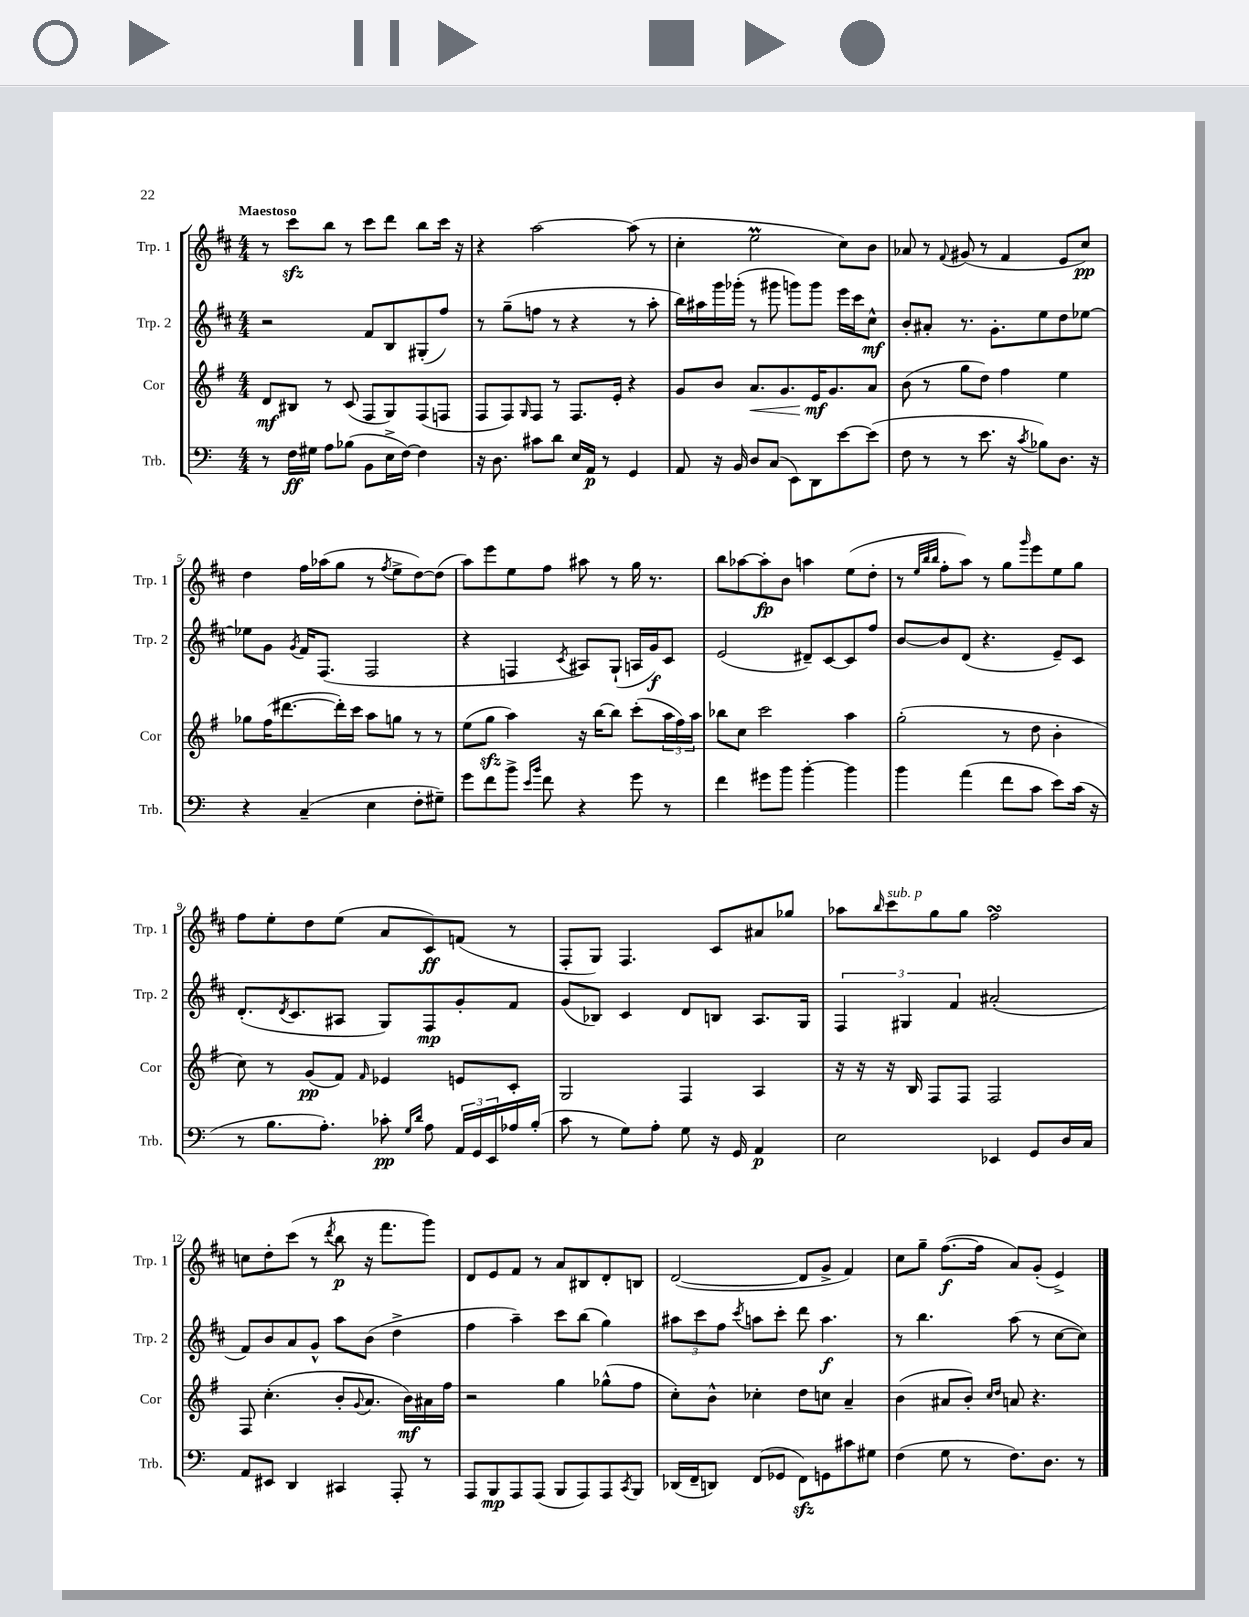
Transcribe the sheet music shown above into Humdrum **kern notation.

**kern	**kern	**kern	**kern
*staff4	*staff3	*staff2	*staff1
*clefF4	*clefG2	*clefG2	*clefG2
*k[]	*k[f#]	*k[f#c#]	*k[f#c#]
*M4/4	*M4/4	*M4/4	*M4/4
8r	8d	2r	8r
16F	8B#	.	8ccc#
16G#	.	.	.
8A	8r	.	8bb
(8B-	(8c	.	8r
8BB	8F#	8f#	8ccc#
16E^	8G)	8B	8ddd
[16F)	.	.	.
4F]	(8F#	(8G#'	8bb
.	8F	8ff#)	16ccc#
.	.	.	16r
=	=	=	=
16r	8F#	8r	4r
8.D	.	.	.
.	8F#)	(8gg~	.
.	16qqG	.	.
8c#	8F#	8ff	[2aa
8d	8r	8r	.
16E	8.F#	4r	.
16AA	.	.	.
8r	.	.	.
.	16e'	.	.
4GG	4r	8r	(8aa]
.	.	8aa'	8r
=	=	=	=
8AA	8g	16bb)	4cc#'
.	.	16aa#	.
16r	8b	16ggg	.
16BB	.	(16ggg-'	.
8D	8.a	8r	2ee
(8C	.	8ggg#	.
.	8.g	.	.
8EE)	.	8ggg)	.
8DD	16e	8ggg	.
.	8.g	.	.
[8e	.	16eee	8cc#)
.	.	16ccc#	.
(8e]	8a	8cc#^^	8b
=	=	=	=
8F	(8b	8b'	8a-
8r	8r	8a#'	8r
.	.	.	8qqf#
8r	8gg	8.r	(8g#
8.e	8dd)	.	8r
.	.	8.g'	.
.	4ff#	.	4f#
16r	.	.	.
8qc	.	.	.
8B-)	.	8ee	.
8.D	4ee	8dd	8e
.	.	[8ee-	8cc#)
16r	.	.	.
=	=	=	=
4r	8gg-	8ee-]	4dd
.	(16ff#	8g	.
.	[8.ddd#	.	.
.	.	8qg	.
(4C~	.	16f#	16ff#
.	.	(8.F#	(16aa-
.	16ddd#'])	.	8gg
.	16ccc	.	.
4E	8aa	2F#	8r
.	.	.	8qff#
.	8gg	.	8ee^
8F'	8r	.	[8dd)
8G#~)	8r	.	(8dd]
=	=	=	=
8g	(8ee	4r	8aa)
8f	8gg	.	8eee
8b^	4aa)	4F	8ee
16qqe	.	.	.
16qqb	.	.	.
8f	.	.	8ff#
.	.	8qc#	.
4r	16r	8A#)	8aa#
.	[16bb	.	.
.	8bb]	(8G`	8r
8g	(8ccc'	16A	16gg
.	.	16g)	8.r
8r	24aa	8c#	.
.	24ff#)	.	.
.	24aa	.	.
=	=	=	=
4f	8bb-	(2e	8bb
.	8cc	.	[8aa-
8g#	2ccc	.	8aa-']
8b	.	.	8b
[4b'	.	8d#~)	4aa
.	.	[8c#	.
4b]	4aa	8c#]	(8ee
.	.	8ff#	8dd'
=	=	=	=
4b	(2gg'	[8b	8r
.	.	.	32qqee
.	.	.	32qqbb
.	.	.	32qqbb
.	.	8b]	8ff#'
(4a	.	(8d	8aa)
.	.	4.r	8r
8f	8r	.	8gg
.	.	.	16qqggg
8c	8dd	.	8eee
8e)	4b'	8e~)	8ee
(16c	.	8c#	8gg
16r	.	.	.
=	=	=	=
8r	8cc)	(8.d'	8ff#
8.B	8r	.	8ee'
.	.	8qd	.
.	.	8.c#	.
.	(8g	.	8dd
8.A')	.	.	.
.	8f#)	8A#	(8ee
.	16qqf#	.	.
8c-'	4e-	8G)	8a
16qqG	.	.	.
16qqd	.	.	.
8A	.	8F#	8c#)
24AA	8e	8g'	(8f
24GG	.	.	.
24EE	.	.	.
16A-	8c'	8f#	8r
(16B'	.	.	.
=	=	=	=
8c	2G	(8g	8F#'
8r	.	8B-)	8G)
8G)	.	4c#	4.F#
8A'	.	.	.
8G	4F#	8d	.
16r	.	8B	8c#
16GG	.	.	.
4AA	4A	8.A	8a#
.	.	.	8gg-
.	.	16G	.
=	=	=	=
2E	16r	6F#	8aa-
.	16r	.	.
.	.	.	16qqbb
.	16r	.	8ccc#
.	.	6G#	.
.	16B	.	.
.	8F#	.	8gg
.	.	6f#	.
.	8F#	.	8gg
4EE-	2F#	(2a#'	2ff#
8GG	.	.	.
16D	.	.	.
16C	.	.	.
=	=	=	=
8AA	8F#	8f#)	8cc
8EE#	(4.cc'	8b	8dd'
4DD	.	8a	(8ccc#
.	.	8g^^	8r
.	.	.	8qddd
4CC#	8b'	8aa	8bb
.	8qqg	.	.
.	8.a	(8b	16r
.	.	.	8.fff#
8AAA'	.	4dd^	.
.	16b)	.	.
8r	16a#	.	8ggg)
.	16ff#	.	.
=	=	=	=
8AAA	2r	4ff#	8d
8BBB	.	.	8e
8AAA	.	4aa~)	8f#
(8AAA	.	.	8r
8BBB	4gg	8ccc#	8a
8AAA)	.	(8bb	8B#
8AAA	(8gg-^^	4gg)	8d'
8qCC	.	.	.
8BBB	8ff#	.	8B
=	=	=	=
(16DD-	8cc')	12aa#	([2d
16FF~	.	.	.
.	.	12ccc#	.
8DD)	8b^^	.	.
.	.	12ff#	.
.	.	8qccc#	.
(8FF	4cc-'	8aa	.
8GG-	.	8ccc#'	.
8FF)	8dd	8ddd	8d]
8GG	8cc	4.aa	8g^
8c#	4a~	.	4f#)
8G#	.	.	.
=	=	=	=
(4F	(4b	8r	8cc#
.	.	4.bb	8gg~
8G	8a#	.	([8.ff#
8r	8b')	.	.
.	.	.	16ff#]
.	16qqcc	.	.
.	16qqdd	.	.
8.F)	8a	(8aa	8a)
.	4.r	8r	(8g'
8.D	.	.	.
.	.	[8cc#	4e^)
8r	.	8cc#])	.
==	==	==	==
*-	*-	*-	*-
